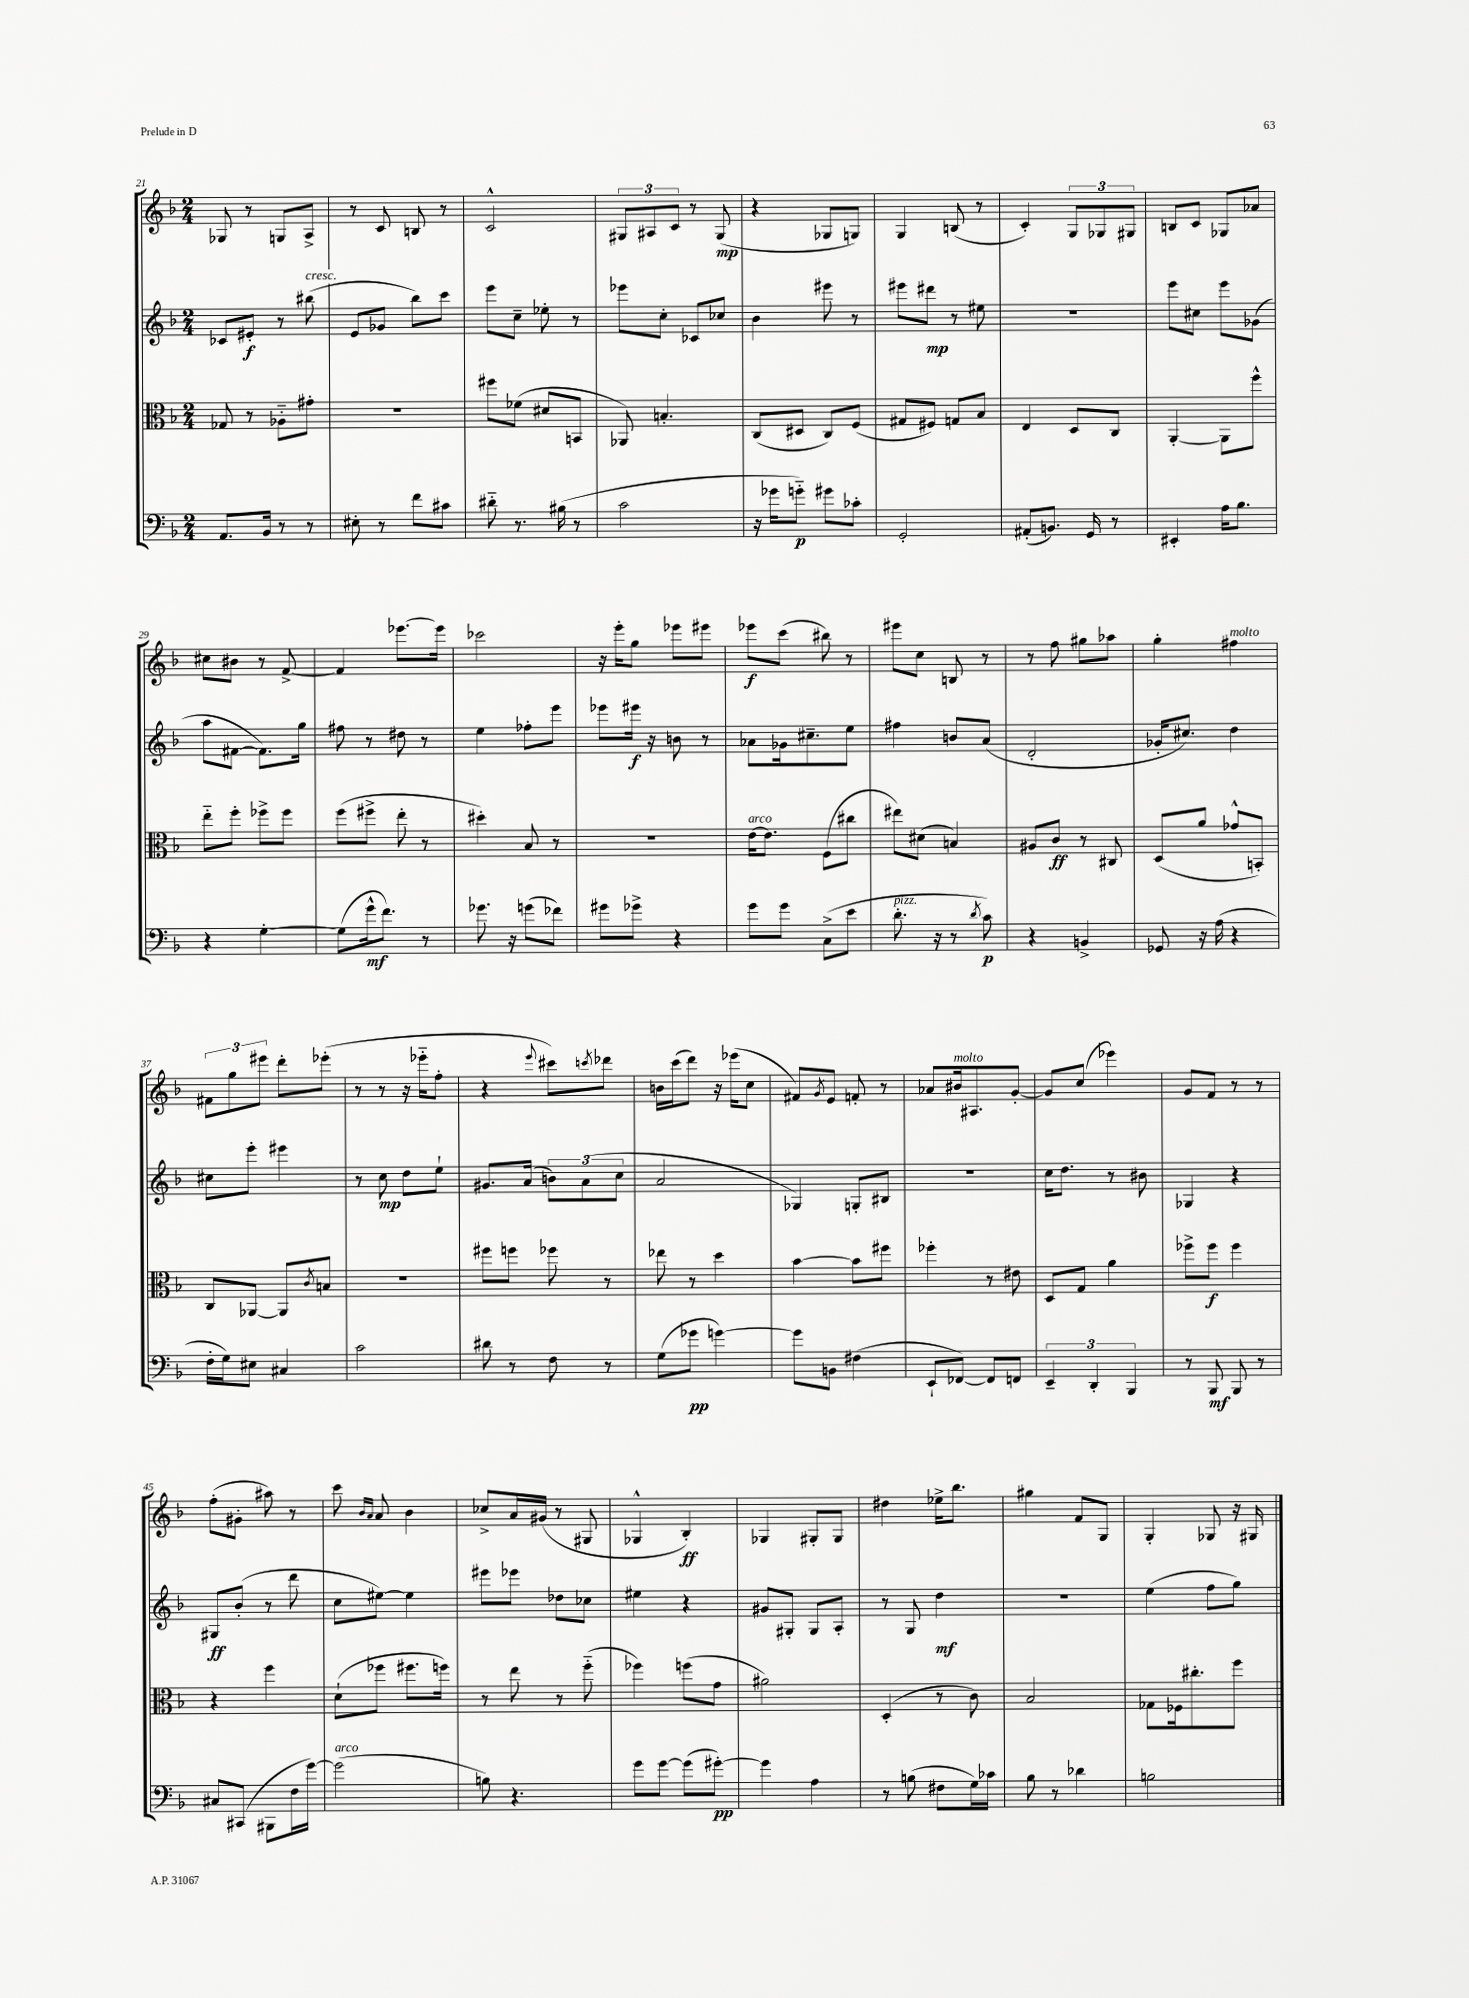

**kern	**dynam	**kern	**dynam	**kern	**dynam	**kern	**dynam
*part4	*part4	*part3	*part3	*part2	*part2	*part1	*part1
*staff4	*staff4	*staff3	*staff3	*staff2	*staff2	*staff1	*staff1
*clefF4	*	*clefC3	*	*clefG2	*	*clefG2	*
*k[b-]	*	*k[b-]	*	*k[b-]	*	*k[b-]	*
*M2/4	*	*M2/4	*	*M2/4	*	*M2/4	*
=21	=21	=21	=21	=21	=21	=21	=21
8.AA/L	.	8G-X/	.	8c-X/L	.	8G-X/	.
.	.	8r	.	8e#X'/J	f	8r	.
16BB-/Jk	.	.	.	.	.	.	.
8r	.	8A-X\L	.	8r	.	8Gn/L	.
!	!	!	!	!LO:TX:a:i:t=cresc.	!	!	!
8r	.	8g#X'\J	.	(8bb#X\	.	8A^/J	.
=22	=22	=22	=22	=22	=22	=22	=22
8E#X'\	.	2r	.	8e/L	.	8r	.
8r	.	.	.	8g-X/J	.	8c/	.
8f\L	.	.	.	8bb-\L)	.	8Bn/	.
8c#X\J	.	.	.	8ccc\J	.	8r	.
=23	=23	=23	=23	=23	=23	=23	=23
8d#X\	.	8ff#X\L	.	8eee\L	.	2c^^/	.
8.r	.	(8f-X\J	.	8cc~\J	.	.	.
.	.	8d#X/L	.	8ee-X'\	.	.	.
(16B#X\	.	.	.	.	.	.	.
8r	.	8BBn/J	.	8r	.	.	.
=24	=24	=24	=24	=24	=24	=24	=24
2c\	.	8AA-X/)	.	8eee-X\L	.	12G#X/L	.
.	.	.	.	.	.	12A#X/	.
.	.	4.Bn'/	.	8cc'\J	.	.	.
.	.	.	.	.	.	12c/J	.
.	.	.	.	8c-X/L	.	8r	.
.	.	.	.	8cc-X/J	.	(8G#/	mp
=25	=25	=25	=25	=25	=25	=25	=25
16r	.	(8C/L	.	4b-\	.	4r	.
16g-X\KL	.	.	.	.	.	.	.
8gn\J)	p	8D#X/J	.	.	.	.	.
8g#X\L	.	8C/L)	.	8eee#X\	.	8G-X/L	.
8c-X'\J	.	(8F/J	.	8r	.	8Gn/J)	.
=26	=26	=26	=26	=26	=26	=26	=26
2GG'/	.	8G#X/L	.	8eee#X\L	.	4G/	.
.	.	8F#X/J)	.	8ddd#X\J	mp	.	.
.	.	8Gn/L	.	8r	.	(8Bn/	.
.	.	8B-/J	.	8ee#X\	.	8r	.
=27	=27	=27	=27	=27	=27	=27	=27
(8AA#X'/L	.	4E/	.	2r	.	4c'/)	.
8.BBn/J)	.	.	.	.	.	.	.
.	.	8D/L	.	.	.	12G/L	.
16GG/	.	.	.	.	.	.	.
.	.	.	.	.	.	12G-X/	.
8r	.	8C/J	.	.	.	.	.
.	.	.	.	.	.	12G#X/J	.
=28	=28	=28	=28	=28	=28	=28	=28
4EE#X'/	.	[4AA'/	.	8eee\L	.	8Bn/L	.
.	.	.	.	8cc#X\J	.	8c/J	.
16A\KL	.	8AA\L]	.	8eee\L	.	8G-X/L	.
8.B-\J	.	.	.	.	.	.	.
.	.	8ff^^\J	.	(8g-X\J	.	8a-X/J	.
!!LO:LB:g=z
=29	=29	=29	=29	=29	=29	=29	=29
4r	.	8ee\L	.	8aa\L	.	8cc#X\L	.
.	.	8ff'\J	.	[8f#X\J	.	8b#X\J	.
[4G'\	.	8ff-X^\L	.	8.f#\L])	.	8r	.
.	.	8ff-\J	.	.	.	[8f^/	.
.	.	.	.	16gg\Jk	.	.	.
=30	=30	=30	=30	=30	=30	=30	=30
(8G\L]	.	(8ff\L	.	8ff#X\	.	4f/]	.
16g^^\k	mf	8ff#X^\J	.	8r	.	.	.
8.f\J)	.	.	.	.	.	.	.
.	.	8ee'\	.	8dd#X\	.	[8.eee-X\L	.
8r	.	8r	.	8r	.	.	.
.	.	.	.	.	.	16eee-\Jk]	.
=31	=31	=31	=31	=31	=31	=31	=31
8.g-X\	.	4dd#X'\)	.	4ee\	.	2ccc-X\	.
16r	.	.	.	.	.	.	.
(8gn\L	.	8B-/	.	8ff-X'\L	.	.	.
8f-X\J)	.	8r	.	8eee\J	.	.	.
=32	=32	=32	=32	=32	=32	=32	=32
8g#X\L	.	2r	.	8eee-X\L	.	16r	.
.	.	.	.	.	.	16eee'\KL	.
8g-X^\J	.	.	.	16eee#X\Jk	f	8gg\J	.
.	.	.	.	16r	.	.	.
4r	.	.	.	8bn\	.	8eee-X\L	.
.	.	.	.	8r	.	8eee#X\J	.
=33	=33	=33	=33	=33	=33	=33	=33
!	!	!LO:TX:a:i:t=arco	!	!	!	!	!
8g\L	.	[16e\KL	.	8a-X\L	.	8eee-X\L	f
.	.	8.e\J]	.	.	.	.	.
8g\J	.	.	.	16g-X\k	.	(8ccc\J	.
.	.	.	.	8.cc#X~\	.	.	.
(8C^\L	.	(8F\L	.	.	.	8bb#X\)	.
8e\J	.	8cc#X\J	.	8ee\J	.	8r	.
=34	=34	=34	=34	=34	=34	=34	=34
!LO:TX:a:i:t=pizz.	!	!	!	!	!	!	!
8.d'\	.	8ee#X\L)	.	4ff#X\	.	8eee#X\L	.
.	.	(8d#X\J	.	.	.	8cc\J	.
16r	.	.	.	.	.	.	.
8r	.	4Bn/)	.	8bn/L	.	8Bn/	.
8qd/	.	.	.	.	.	.	.
8c\)	p	.	.	(8a/J	.	8r	.
=35	=35	=35	=35	=35	=35	=35	=35
4r	.	8A#X/L	.	2d'/	.	8r	.
.	.	8c/J	ff	.	.	8ff\	.
4BBn^/	.	8r	.	.	.	8gg#X\L	.
.	.	8C#X/	.	.	.	8aa-X\J	.
=36	=36	=36	=36	=36	=36	=36	=36
8GG-X/	.	(8D/L	.	16g-X'/KL	.	4gg'\	.
.	.	.	.	8.cc#X/J)	.	.	.
16r	.	8a/J	.	.	.	.	.
(16A\	.	.	.	.	.	.	.
!	!	!	!	!	!	!LO:TX:a:i:t=molto	!
4r	.	8g-X^^/L	.	4dd\	.	4ff#X\	.
.	.	8BBn'/J)	.	.	.	.	.
!!LO:LB:g=z
=37	=37	=37	=37	=37	=37	=37	=37
16F'\LL	.	8C/L	.	8cc#X\L	.	12f#X\L	.
16G\J)	.	.	.	.	.	.	.
.	.	.	.	.	.	12gg\	.
8E#X\J	.	[8AA-X/J	.	8eee'\J	.	.	.
.	.	.	.	.	.	12eee#X\J	.
4C#X/	.	8AA-/L]	.	4eee#X\	.	8ddd'\L	.
.	.	8qc/	.	.	.	.	.
.	.	8Bn/J	.	.	.	(8eee-X'\J	.
=38	=38	=38	=38	=38	=38	=38	=38
2c\	.	2r	.	8r	.	8r	.
.	.	.	.	8cc\	mp	8r	.
.	.	.	.	8dd\L	.	16r	.
.	.	.	.	.	.	16eee-X\KL	.
.	.	.	.	8ee`\J	.	8ff'\J	.
=39	=39	=39	=39	=39	=39	=39	=39
8d#X\	.	8ff#X\L	.	8.g#X/L	.	4r	.
8r	.	8ffn\J	.	.	.	.	.
.	.	.	.	(16a/Jk	.	.	.
.	.	.	.	.	.	8qqeee/	.
8F\	.	8ff-X\	.	12bn\L)	.	8ccc#X\L)	.
.	.	.	.	(12a\	.	.	.
.	.	.	.	.	.	8qcccn/	.
8r	.	8r	.	.	.	8ddd-X\J	.
.	.	.	.	12cc\J	.	.	.
=40	=40	=40	=40	=40	=40	=40	=40
(8G\L	.	8ee-X\	.	2a/	.	16bn\LL	.
.	.	.	.	.	.	(16ccc\J	.
8g-X\J	pp	8r	.	.	.	8ddd\J)	.
[4gn\)	.	4dd\	.	.	.	16r	.
.	.	.	.	.	.	(16eee-X\KL	.
.	.	.	.	.	.	8cc\J	.
=41	=41	=41	=41	=41	=41	=41	=41
8g\L]	.	[4b-\	.	4G-X/)	.	8f#X/L)	.
.	.	.	.	.	.	8qg/	.
8BBn\J	.	.	.	.	.	8e/J	.
(4F#X\	.	8b-\L]	.	8Gn'/L	.	8fn'/	.
.	.	8ff#X\J	.	8B#X/J	.	8r	.
=42	=42	=42	=42	=42	=42	=42	=42
8EE`/L	.	4ff-X'\	.	2r	.	8a-X/L	.
!	!	!	!	!	!	!LO:TX:a:i:t=molto	!
[8FF-X/J)	.	.	.	.	.	16b#X/k	.
.	.	.	.	.	.	8.A#X/	.
8FF-/L]	.	8r	.	.	.	.	.
8FFn/J	.	8e#X\	.	.	.	[8g'/J	.
=43	=43	=43	=43	=43	=43	=43	=43
6EE~/	.	8D/L	.	16cc\KL	.	8g/L]	.
.	.	.	.	8.dd\J	.	.	.
.	.	8G/J	.	.	.	(8cc/J	.
6DD'/	.	.	.	.	.	.	.
.	.	4a\	.	8r	.	4eee-X\)	.
6BBB-/	.	.	.	.	.	.	.
.	.	.	.	8b#X\	.	.	.
=44	=44	=44	=44	=44	=44	=44	=44
8r	.	8ff-X^\L	.	4G-X/	.	8g/L	.
8BBB-/	mf	8ff-\J	f	.	.	8f/J	.
8BBB-/	.	4ff-\	.	4r	.	8r	.
8r	.	.	.	.	.	8r	.
!!LO:LB:g=z
=45	=45	=45	=45	=45	=45	=45	=45
8C#X/L	.	4r	.	8G#X/L	ff	(8ff'\L	.
(8CC#X/J	.	.	.	(8b-'/J	.	8g#X'\J	.
8BBB#X\L	.	4ff\	.	8r	.	8aa#X\)	.
16F\L	.	.	.	8ddd\	.	8r	.
[16g\JJ)	.	.	.	.	.	.	.
=46	=46	=46	=46	=46	=46	=46	=46
!LO:TX:a:i:t=arco	!	!	!	!	!	!	!
(2g\]	.	(8d`\L	.	8cc\L	.	8ccc\	.
.	.	.	.	.	.	16qqb-/LL	.
.	.	.	.	.	.	16qqa/JJ	.
.	.	8ff-X\J	.	[8ee#X\J)	.	8a/	.
.	.	8.ff#X\L	.	4ee#\]	.	4b-\	.
.	.	16ffn\Jk)	.	.	.	.	.
=47	=47	=47	=47	=47	=47	=47	=47
8Bn\)	.	8r	.	8eee#X\L	.	8cc-X^/L	.
4.r	.	8ee\	.	8eee-X\J	.	16a/L	.
.	.	.	.	.	.	(16g#X/JJ	.
.	.	8r	.	8dd-X\L	.	8r	.
.	.	(8ff\	.	8cc-X\J	.	8G#X/	.
=48	=48	=48	=48	=48	=48	=48	=48
8g\L	.	4ff-X\)	.	4ee#X\	.	4G-X^^/	.
[8g\J	.	.	.	.	.	.	.
(8g\L]	.	(8ffn\L	.	4r	.	4B-'/)	ff
[8g#X'\J)	pp	8g\J	.	.	.	.	.
=49	=49	=49	=49	=49	=49	=49	=49
4g#\]	.	2a#X\)	.	8g#X/L	.	4G-X/	.
.	.	.	.	8G#X'/J	.	.	.
4A\	.	.	.	8G#/L	.	8G#X'/L	.
.	.	.	.	8A'/J	.	8G#/J	.
=50	=50	=50	=50	=50	=50	=50	=50
8r	.	(4D'/	.	8r	.	4dd#X\	.
(8Bn\	.	.	.	8G/	.	.	.
8F#X\L	.	8r	.	4dd\	mf	16ee-X^\KL	.
.	.	.	.	.	.	8.bb-\J	.
16G\L)	.	8c\)	.	.	.	.	.
16c-X\JJ	.	.	.	.	.	.	.
=51	=51	=51	=51	=51	=51	=51	=51
8B-\	.	2B-/	.	2r	.	4gg#X\	.
8r	.	.	.	.	.	.	.
4d-X\	.	.	.	.	.	8f/L	.
.	.	.	.	.	.	8G/J	.
=52	=52	=52	=52	=52	=52	=52	=52
2Bn\	.	8G-X\L	.	(4ee\	.	4G'/	.
.	.	16F-X\k	.	.	.	.	.
.	.	8.cc#X'\	.	.	.	.	.
.	.	.	.	8ff\L	.	8G-X/	.
.	.	8ff\J	.	8gg\J)	.	16r	.
.	.	.	.	.	.	16G#X/	.
==	==	==	==	==	==	==	==
*-	*-	*-	*-	*-	*-	*-	*-
